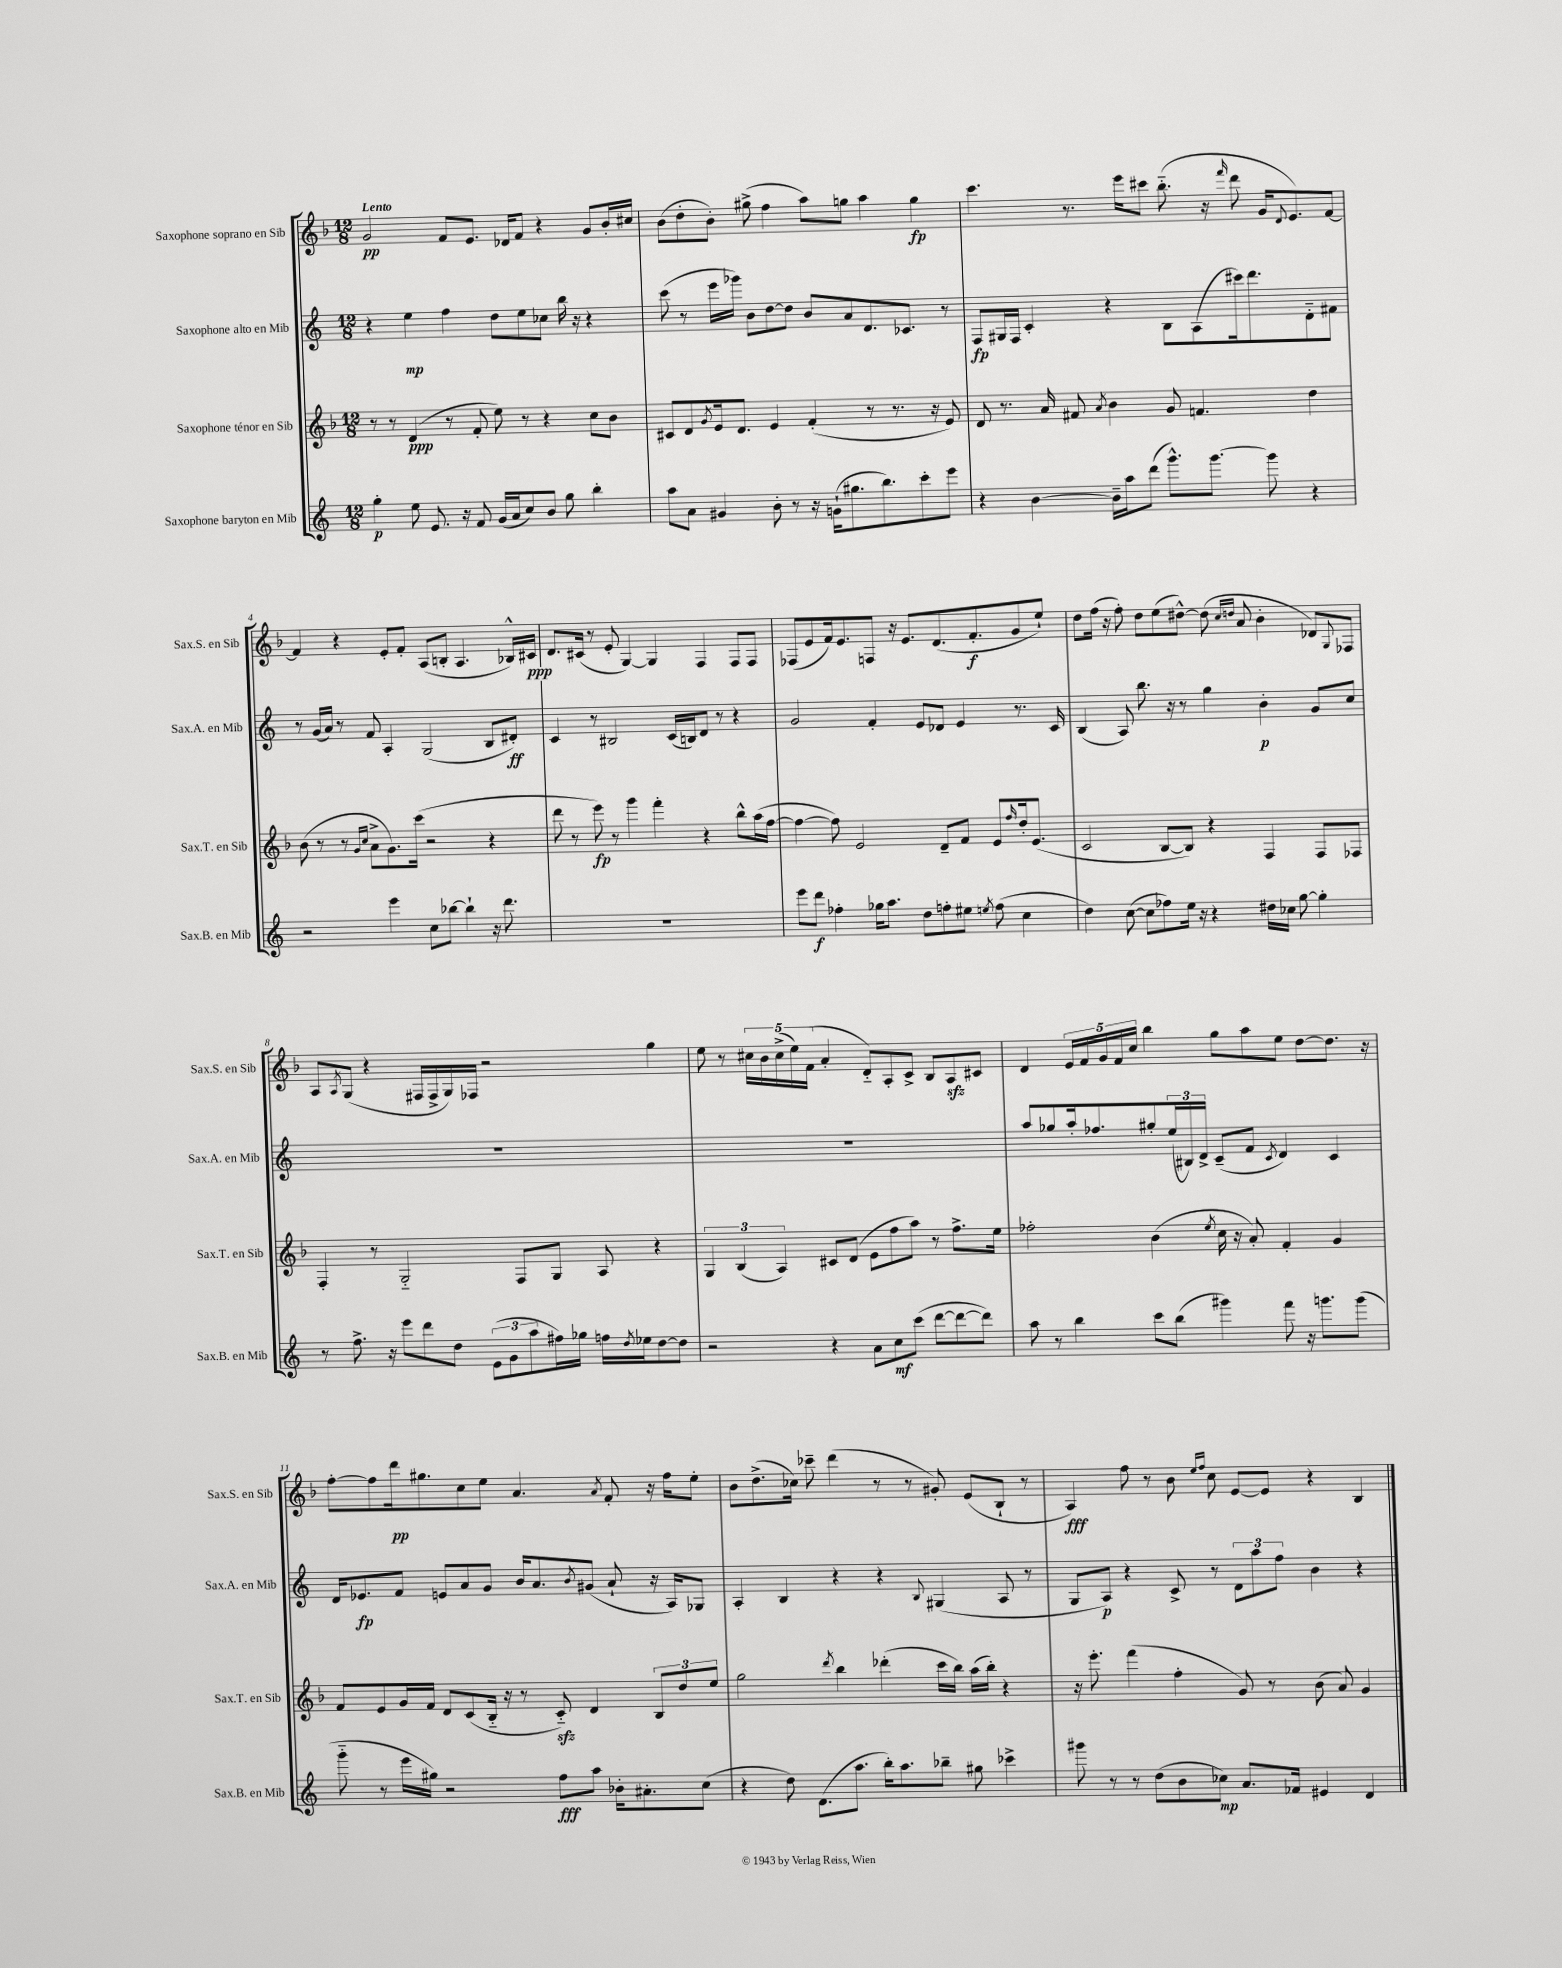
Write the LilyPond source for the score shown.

<<
\new StaffGroup <<
\new Staff = "s0" \with { instrumentName = "Saxophone soprano en Sib" shortInstrumentName = "Sax.S. en Sib" } {
    \clef treble \key f \major \numericTimeSignature \time 12/8 \tempo "Lento"
    g'2\pp f'8 e'8. des'16 f'8 r4 g'8 bes'16-. cis''16 |
    bes'8( d''8-. bes'8-.) gis''8->( f''4 a''8) g''8 a''4 g''4\fp |
    c'''4. r8. e'''16 cis'''8 bes''8.-_( r16 \grace { f'''16 } d'''8 g'16 \appoggiatura { d'8 } e'8.) f'8~ |
    f'4 r4 e'8-. f'8-. a8( b8-. a4. bes16-^) cis'16\ppp |
    d'8. cis'16( r8 e'8-. g4~) g4 f4 f8 f8 |
    fes8( e'8 f'16) e'8. f8 r16 e'8. d'8.( f'8.-.\f g'8 e''8-!) |
    d''8 f''16( r16 f''8-.) d''8 e''8( dis''8~-^) dis''8( \grace { c''16 d''16 } a'8 bes'4-. des'8) \appoggiatura { g8 } fes8 |
    a8 \acciaccatura { a8 } g8( r4 fis16 fis16-> g16) fes16 r2 g''4 |
    e''8 r8 \tuplet 5/4 { cis''16 bes'16 cis''16->( e''16) f'16( } a'4-. d'8-_) a8-. c'8-> bes8 a8\sfz cis'8 |
    d'4 \tuplet 5/4 { e'16 f'16 g'16 f'16 c''16 } bes''4 g''8 a''8 e''8 d''8~ d''8. r16 |
    f''8~-. f''8 d'''16\pp gis''8. c''8 e''8 a'4. \acciaccatura { a'8 } f'8-. r16 f''16 e''8-. |
    bes'8 d''8.->( ces''16) ces'''8-- d'''4( r8 r8 gis'8-.) e'8( bes8-! r8 |
    a4\fff) f''8 r8 bes'8 \grace { e''16 f''16 } c''8 e'8~ e'8 r4 bes4 \bar "|." |
}
\new Staff = "s1" \with { instrumentName = "Saxophone alto en Mib" shortInstrumentName = "Sax.A. en Mib" } {
    \clef treble \key c \major \numericTimeSignature \time 12/8
    r4 e''4\mp f''4 d''8 e''8 ces''8 b''16 r16 r4 |
    c'''8( r8 e'''16 ges'''16) b'8 d''8~ d''8 b'8 a'8 d'8. ces'8. r8 |
    f8\fp gis16 f16 c'4-. r4 b8 a8( cis'''16) d'''8. d'8-_ fis'8 |
    r8 g'16( a'16) r8 f'8 a4-. g2( b8 dis'8-.\ff) |
    c'4 r8 bis2 c'16( b16) d'8 r8 r4 |
    g'2 f'4-. e'8 des'8 e'4 r8. c'16 |
    b4( a8) b''8. r16 r8 g''4 b'4-.\p g'8 c''8 |
    R1. |
    R1. |
    a''8 ges''8 a''16-. fes''8. gis''8-. \tuplet 3/2 { e''16( bis16) d'16-> } c'8--( f'8 \acciaccatura { c'8 } d'4) c'4 |
    d'16 ees'8.\fp f'8 e'8 a'8 g'8 b'16 a'8. \acciaccatura { b'8 } gis'8( a'8-! r16 a16) ges8 |
    a4-. b4 r4 r4 \appoggiatura { b8 } gis4( a8 r8 |
    g8 a8\p) r4 c'8-> r8 \tuplet 3/2 { d'8 a''8 f''8 } b'4 r4 \bar "|." |
}
\new Staff = "s2" \with { instrumentName = "Saxophone ténor en Sib" shortInstrumentName = "Sax.T. en Sib" } {
    \clef treble \key f \major \numericTimeSignature \time 12/8
    r8 r8 d'4\ppp( r8 f'8-. e''8) r8 r4 c''8 bes'8 |
    cis'8 d'8 \acciaccatura { g'8 } e'16 d'8. e'4 f'4-.( r8 r8. r16 e'8) |
    d'8 r8. a'16 fis'8 \acciaccatura { a'8 } bes'4 g'8 f'4. d''4 |
    bes'8( r8 r8 \grace { g'16 c''16 } a'8-> g'8.) c'''16( r2 r4 |
    d'''8 r8 e'''8\fp) r8 g'''4 f'''4-. r4 bes''8-^ a''16( f''16~ |
    f''4~ f''8) e'2 d'8-- f'8 e'8 \grace { f''16 } d''16-. e'8.( |
    c'2 bes8~ bes8) r4 f4 f8 fes8 |
    f4-. r8 g2-_ f8 g8 a8 r4 |
    \tuplet 3/2 { g4 bes4( a4) } cis'8 d'8( e'8 f''8 a''8) r8 f''8.-> e''16 |
    fes''2-. bes'4( \acciaccatura { e''8 } c''16 r16 a'8-.) f'4-. g'4 |
    f'8 e'8 g'16 f'16 d'8 c'8( bes16-_ r16 r8 c'8-_\sfz) d'4 \tuplet 3/2 { bes8 d''8 e''8 } |
    g''2 \acciaccatura { d'''8 } bes''4 des'''4-.( c'''16 bes''16) a''16( bes''16-.) r4 |
    r16 e'''8.-. f'''4( f''4-. g'8) r8 bes'8( a'8) g'4 \bar "|." |
}
\new Staff = "s3" \with { instrumentName = "Saxophone baryton en Mib" shortInstrumentName = "Sax.B. en Mib" } {
    \clef treble \key c \major \numericTimeSignature \time 12/8
    g''4-.\p e''8 e'8. r16 f'8 g'16( a'16 c''8) b'8 g''8 b''4-. |
    a''8 a'8 gis'4 b'8-. r8 r16 g'16-!( gis''8. b''8.) c'''8-. e'''8 |
    r4 b'4~ b'16-- a''16 d'''8( g'''8.-^) g'''8.~ g'''8 r4 |
    r2 e'''4 c''8 bes''8~ bes''4-! r16 d'''8. |
    R1. |
    e'''8 d'''8\f fes''4-. ges''16 a''8. d''8 f''8-. eis''8 \acciaccatura { e''8 } f''8( c''4 |
    d''4) c''8~( c''8 fes''8) e''16 r16 r4 dis''16 ces''16 g''8~ g''4-. |
    r8 f''8.-> r16 e'''8 d'''8 d''8 \tuplet 3/2 { e'8( g'8 a''8 } fis''16) ges''16 f''16 \acciaccatura { d''8 } ees''16 d''8~ d''8 |
    r2 r4 a'8 c''8\mf c'''8( d'''8~ d'''8~ d'''8) |
    a''8 r8 b''4 c'''8 b''8( gis'''4) f'''8 r16 g'''8. g'''8( |
    g'''8-_ r8 e'''16 gis''16) r2 f''8\fff a''8 bes'16-. ais'8.-. c''8( |
    r4 d''8) d'8.( a''8. b''16-.) a''8. bes''8-- gis''8 ces'''4-> |
    gis'''8 r8 r8 d''8( b'8 ces''8\mp) a'8. fes'16 eis'4 d'4 \bar "|." |
}
>>
>>
